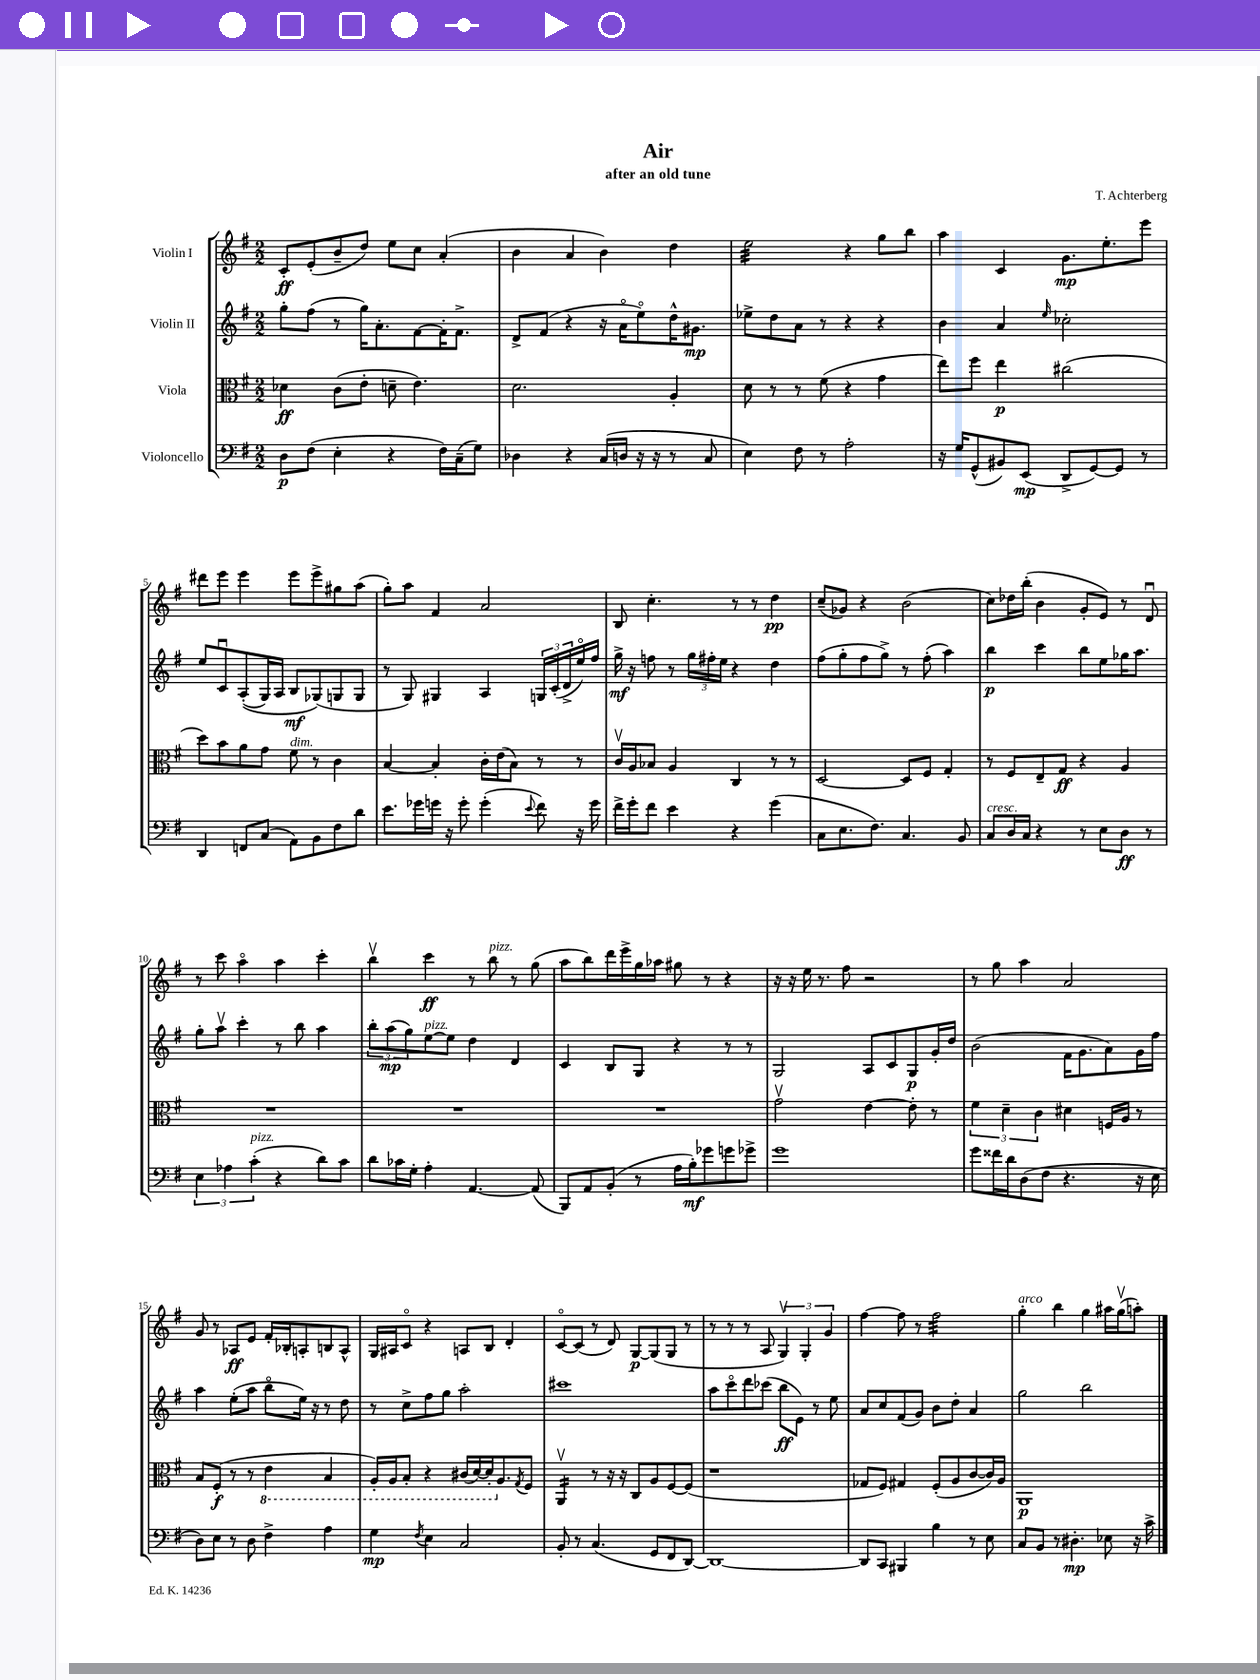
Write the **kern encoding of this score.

**kern	**kern	**kern	**kern
*staff4	*staff3	*staff2	*staff1
*clefF4	*clefC3	*clefG2	*clefG2
*k[f#]	*k[f#]	*k[f#]	*k[f#]
*M2/2	*M2/2	*M2/2	*M2/2
8D	4d-	8gg'	8c'
(8F#	.	(8ff#	(8e'
4E'	(8c	8r	8b~
.	8e'	16gg)	8dd)
.	.	8.a'	.
4r	8d~	.	8ee
.	4.e)	[8f#	8cc
16F#)	.	16f#']	(4a'
(16C~	.	8.f#^	.
8G)	.	.	.
=	=	=	=
4D-	2.d	8d^	4b
.	.	(8f#	.
4r	.	4r	4a
(16C	.	16r	4b)
16D	.	16ao	.
16r	.	8eeo)	.
16r	.	.	.
8r	4A'	16dd^^	4dd
.	.	8.g#	.
8C	.	.	.
=	=	=	=
4E)	8d	8ee-^	2ee
.	8r	8dd	.
8F#	8r	8a	.
8r	(8f#	8r	.
2A'	4r	4r	4r
.	4g	4r	8gg
.	.	.	8bb
=	=	=	=
16r	8ee)	4b	4aa
16G	.	.	.
(8GG^^	8ff#	.	.
8BB#)	4ee	4a	4c
(8EE	.	.	.
.	.	16qqee	.
8DD^	(2cc#	2cc-'	8.g
[8GG)	.	.	.
.	.	.	8.ee'
8GG]	.	.	.
8r	.	.	8eee
=	=	=	=
4DD	8dd)	8ee	8ddd#
.	8b	8cu	8eee
8FF	8a	&((8A'	4eee
(8C	8g	16G)	.
.	.	16A	.
8AA)	8f#	8B	8eee
8BB	8r	(8G-&)	8eee^
8F#	4c	8G	8gg#
8d	.	8G	(8aa
=	=	=	=
8.e	[4B	8r	8gg')
.	.	8G)	8aa
16g-	.	.	.
16g	4B']	4G#	4f#
16r	.	.	.
8g'	.	.	.
(4g'	16c'	4A	2a
.	(16e	.	.
.	8B)	.	.
8qqe	.	.	.
8f#)	8r	24G	.
.	.	(24c'	.
.	.	24d^	.
16r	8r	16eeo)	.
16g	.	16ff#	.
=	=	=	=
16f#^	16cv	16gg^	8B
16g'	16A	16r	.
8f#	8B-	8ff	4.cc'
4e	4A	8r	.
.	.	24gg	.
.	.	24ff#'	.
.	.	24ee	.
4r	4C	4r	8r
.	.	.	8r
(4g	8r	4dd	4dd
.	8r	.	.
=	=	=	=
8C	[2D	(8ff#	(8cc~
8.E	.	8gg'	8g-)
.	.	8ff#	4r
8.F#)	.	.	.
.	.	8gg^)	.
4.C	8D]	8r	(2b
.	8F#	(8ff#'	.
.	4G'	4aa)	.
8BB	.	.	.
=	=	=	=
8C	8r	4bb	8cc)
16D	8F#	.	16dd-
16C	.	.	(16bb'
4r	8E~	4ccc	4b
.	8G	.	.
8r	4r	8bb	8g'
8E	.	8ee	8e)
8D	4A	16gg-	8r
.	.	8.aa	.
8r	.	.	8du
=	=	=	=
6E	1r	8gg'	8r
.	.	8aav	8ccc
6A-	.	.	.
.	.	4ccc'	4aao
(6c'	.	.	.
4r	.	8r	4aa
.	.	8bb	.
8d)	.	4aa	4ccc'
8c	.	.	.
=	=	=	=
8d	1r	12bb'	4bbv
.	.	(12aa	.
16c-	.	.	.
.	.	12gg)	.
16G'	.	.	.
4A'	.	[8ee	4ccc
.	.	8ee]	.
[4.AA	.	4dd	8r
.	.	.	8bb
.	.	4d	8r
(8AA]	.	.	(8gg
=	=	=	=
8BBB)	1r	4c	8aa
8AA	.	.	8bb)
(8BB'	.	8B	16ddd
.	.	.	16eee^
8r	.	8G	16gg
.	.	.	16aa-
16A	.	4r	8gg#
16B')	.	.	.
8g-	.	.	8r
8g	.	8r	4r
8g-^	.	8r	.
=	=	=	=
1g	2gv	2G	16r
.	.	.	16r
.	.	.	16ee
.	.	.	8.r
.	.	.	8ff#
.	[4e	8A	2r
.	.	8c	.
.	8e']	8G	.
.	8r	16g'	.
.	.	16dd	.
=	=	=	=
8g	6f#	(2b	8r
16f##	.	.	8gg
.	6d~	.	.
16d	.	.	.
(8D	.	.	4aa
.	6c	.	.
8F#	.	.	.
4.r	4d#	16f#	2a
.	.	8.g	.
.	16F	8a)	.
.	16A	.	.
16r	8r	16g	.
16E	.	16ff#	.
=	=	=	=
8D)	8B	4aa	8g
8E	(8F#'	.	8r
8r	8r	(8ee'	8A-
8D	8r	8aa	8e
4F#^	4E	8bbo	16f#'
.	.	.	16B-'
.	.	16ee)	8A'
.	.	16r	.
4A	4BB	8r	8B
.	.	8dd	8A^^
=	=	=	=
4G	16AA')	8r	16G
.	16AA	.	16A#
.	8BB'	8cc^	8co
8qF#	.	.	.
4E	4r	8ff#	4r
.	.	8gg	.
2C	(16C#	2aa'	8A
.	[16D)	.	.
.	16D']	.	8B
.	8.A	.	.
.	.	.	4d'
.	8qG	.	.
.	8F#	.	.
=	=	=	=
8BB'	4AAv	1ccc#	[8co
8r	.	.	(8c]
(4.C	8r	.	8r
.	16r	.	8d)
.	16r	.	.
.	8C	.	[8G
8GG	8A	.	(8G]
8FF#	[8F#	.	8G
[8DD)	(8F#]	.	8r
=	=	=	=
1DD_	1r	8aa	8r
.	.	8ccco	8r
.	.	8ddd	8r
.	.	(8ccc-	8A
.	.	8bb	6Gv)
.	.	8e)	.
.	.	.	6G'
.	.	8r	.
.	.	.	6g
.	.	8ee	.
=	=	=	=
8DD]	8G-	8a	[4ff#
8CC	8F#)	8cc	.
4BBB#	4G#	(8f#	8ff#]
.	.	8g)	8r
4B	(8F#'	8b	2ff#
.	8A	8dd'	.
8r	[8c	4a	.
8E	16c])	.	.
.	16A	.	.
=	=	=	=
8C	1AA	2gg	4gg'
8BB	.	.	.
8r	.	.	4bb
4.D#'	.	.	.
.	.	2bb	4gg
8E-	.	.	16aa#
.	.	.	(16ggv
16r	.	.	8aa')
16c^	.	.	.
==	==	==	==
*-	*-	*-	*-
